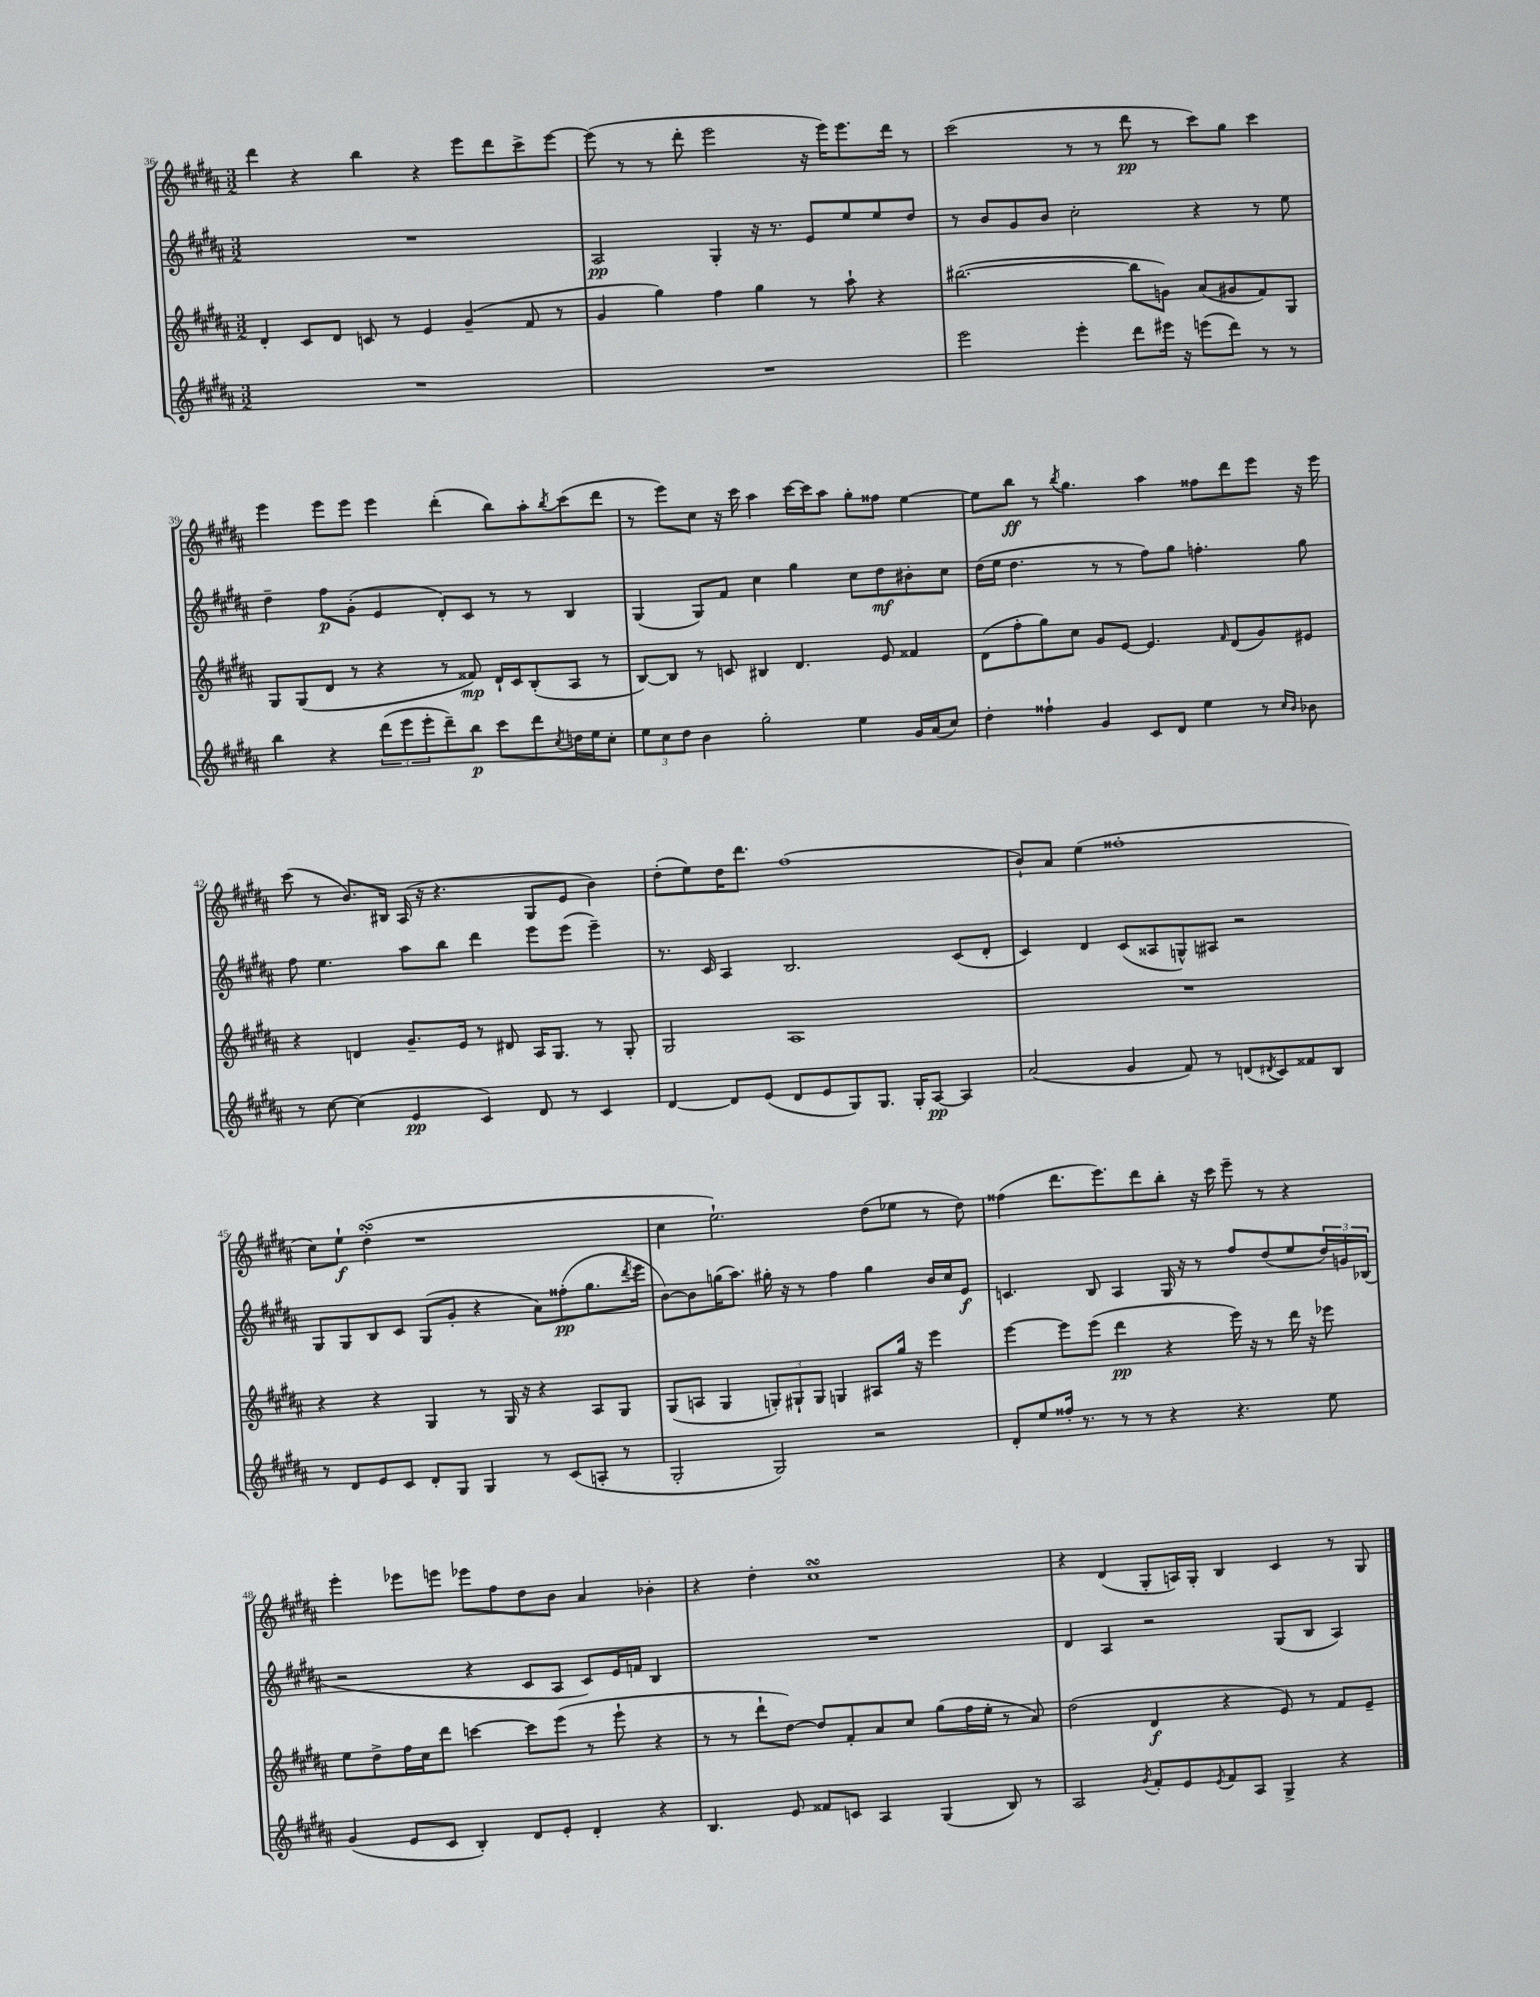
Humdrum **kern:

**kern	**dynam	**kern	**dynam	**kern	**dynam	**kern	**dynam
*part4	*part4	*part3	*part3	*part2	*part2	*part1	*part1
*staff4	*staff4	*staff3	*staff3	*staff2	*staff2	*staff1	*staff1
*clefG2	*	*clefG2	*	*clefG2	*	*clefG2	*
*k[f#c#g#d#a#]	*	*k[f#c#g#d#a#]	*	*k[f#c#g#d#a#]	*	*k[f#c#g#d#a#]	*
*M3/2	*	*M3/2	*	*M3/2	*	*M3/2	*
=36	=36	=36	=36	=36	=36	=36	=36
1.r	.	4d#'/	.	1.r	.	4ddd#\	.
.	.	8c#/L	.	.	.	4r	.
.	.	8d#/J	.	.	.	.	.
.	.	8cn/	.	.	.	4bb\	.
.	.	8r	.	.	.	.	.
.	.	4e/	.	.	.	4r	.
.	.	(4g#~/	.	.	.	8eee\L	.
.	.	.	.	.	.	8ddd#\	.
.	.	8f#/	.	.	.	8ccc#^\	.
.	.	8r	.	.	.	[8eee\J	.
=37	=37	=37	=37	=37	=37	=37	=37
1.r	.	4g#/	.	2A#/	pp	(8eee\]	.
.	.	.	.	.	.	8r	.
.	.	4gg#\)	.	.	.	8r	.
.	.	.	.	.	.	8ddd#'\	.
.	.	4ff#\	.	4G#'/	.	2eee\	.
.	.	4gg#\	.	16r	.	.	.
.	.	.	.	8.r	.	.	.
.	.	8r	.	8e/L	.	16r	.
.	.	.	.	.	.	16eee\KL)	.
.	.	8aa#`\	.	8ee/	.	8.eee\	.
.	.	4r	.	8ee/	.	.	.
.	.	.	.	.	.	16ddd#\Jk	.
.	.	.	.	8dd#/J	.	8r	.
=38	=38	=38	=38	=38	=38	=38	=38
2eee\	.	([2.bb#X\	.	8r	.	(2ccc#\	.
.	.	.	.	8b/L	.	.	.
.	.	.	.	8g#/	.	.	.
.	.	.	.	8b/J	.	.	.
4eee'\	.	.	.	2cc#'\	.	8r	.
.	.	.	.	.	.	8r	.
8ddd#\L	.	8bb#\L]	.	.	.	8ddd#\	pp
16eee#X\Jk	.	8gn\J)	.	.	.	8r	.
16r	.	.	.	.	.	.	.
(8eeen\L	.	(8a#/L	.	4r	.	8ccc#\L)	.
8ddd#\J)	.	8g#X/	.	.	.	8gg#\J	.
8r	.	8f#/)	.	8r	.	4ccc#\	.
8r	.	8G#/J	.	8ee\	.	.	.
!!LO:LB:g=z
=39	=39	=39	=39	=39	=39	=39	=39
4bb\	.	8G#/L	.	4dd#~\	.	4eee\	.
.	.	(8G#/	.	.	.	.	.
4r	.	8d#/J	.	8ff#\L	p	8eee\L	.
.	.	8r	.	(8g#'\J	.	8eee\J	.
(12ddd#\L	.	4r	.	4e/	.	4eee\	.
12eee\	.	.	.	.	.	.	.
12eee'\	.	.	.	.	.	.	.
8ddd#~\)	.	8r	.	8d#'/L)	.	(4ddd#'\	.
8bb\J	p	8f##X/)	mp	8c#/J	.	.	.
8ccc#\L	.	16d#`/LL	.	8r	.	8bb\L)	.
.	.	16c#/J	.	.	.	.	.
8ddd#\	.	(8B'/	.	8r	.	8aa#'\	.
8qcc#/	.	.	.	.	.	8qbb/	.
16ddn\L	.	8A#/J	.	4B/	.	(8ccc#\	.
16ee\J	.	.	.	.	.	.	.
8cc#'\J	.	8r	.	.	.	8ddd#\J	.
=40	=40	=40	=40	=40	=40	=40	=40
12ee\L	.	[8B/L)	.	(4G#/	.	8r	.
12cc#\	.	.	.	.	.	.	.
.	.	8B/J]	.	.	.	8eee\L)	.
12dd#\J	.	.	.	.	.	.	.
4b\	.	8r	.	8G#/L)	.	8cc#\J	.
.	.	8cn/	.	8f#/J	.	16r	.
.	.	.	.	.	.	16ccc#\	.
2gg#'\	.	4B#X/	.	4cc#\	.	4aa#\	.
.	.	4.d#/	.	4gg#\	.	[16ccc#\LL	.
.	.	.	.	.	.	16ccc#\J]	.
.	.	.	.	.	.	8aa#\J	.
4ee\	.	.	.	8cc#\L	.	8gg#'\L	.
.	.	8e/	.	8dd#\	mf	8ff##X\J	.
16g#/LL	.	4f##X/	.	8b#X'\	.	[4ee\	.
(16a#/J	.	.	.	.	.	.	.
8cc#/J)	.	.	.	8cc#\J	.	.	.
=41	=41	=41	=41	=41	=41	=41	=41
4dd#'\	.	(8d#\L	.	(16dd#\LL	.	8ee\L]	.
.	.	.	.	16ee\JJ	.	.	.
.	.	8ff#'\	.	4.dd#\	.	8bb\J	ff
4ff##X`\	.	8gg#\)	.	.	.	8r	.
.	.	.	.	.	.	8qbb/	.
.	.	8cc#\J	.	.	.	4.gg#\	.
4g#/	.	8g#/L	.	8r	.	.	.
.	.	[8e/J	.	8r	.	.	.
8c#/L	.	4.e/]	.	8ff#\L)	.	4aa#\	.
8d#/J	.	.	.	8gg#\J	.	.	.
4ee\	.	.	.	4.ffn'\	.	8ff##X\L	.
.	.	16qqf#/	.	.	.	.	.
.	.	(8d#/L	.	.	.	8ddd#\	.
8r	.	8g#/)	.	.	.	8eee\J	.
16qqcc#/LL	.	.	.	.	.	.	.
16qqb/JJ	.	.	.	.	.	.	.
8b-X\	.	8e#X/J	.	8gg#\	.	16r	.
.	.	.	.	.	.	16eee\	.
!!LO:LB:g=z
=42	=42	=42	=42	=42	=42	=42	=42
8r	.	4r	.	8ff#\	.	(8ccc#\	.
[8cc#\	.	.	.	4.ee\	.	8r	.
(4cc#\]	.	4dn/	.	.	.	8.b/L)	.
.	.	.	.	.	.	16B#X/Jk	.
4e/	pp	8.g#~/L	.	8aa#\L	.	(16A#/	.
.	.	.	.	.	.	16r	.
.	.	.	.	8bb\J	.	4.r	.
.	.	16e/Jk	.	.	.	.	.
4c#/)	.	8r	.	4ddd#\	.	.	.
.	.	8d#X/	.	.	.	.	.
8d#/	.	16A#/KL	.	8eee\L	.	8G#/L	.
.	.	8.G#/J	.	.	.	.	.
8r	.	.	.	(8eee\J	.	8e/J	.
4c#/	.	8r	.	4eee~\)	.	4b\)	.
.	.	8G#'/	.	.	.	.	.
=43	=43	=43	=43	=43	=43	=43	=43
[4d#/	.	2G#/	.	8.r	.	(8dd#'\L	.
.	.	.	.	.	.	8ee\)	.
.	.	.	.	16c#/	.	.	.
8d#/L]	.	.	.	4A#/	.	16dd#\K	.
.	.	.	.	.	.	8.ddd#\J	.
(8e/J	.	.	.	.	.	.	.
8d#/L	.	1A#	.	2.B/	.	(1ff#	.
8e/	.	.	.	.	.	.	.
8G#/)	.	.	.	.	.	.	.
8.G#/J	.	.	.	.	.	.	.
16G#'/KL	.	.	.	.	.	.	.
[8A#/J	pp	.	.	.	.	.	.
4A#/]	.	.	.	(8c#/L	.	.	.
.	.	.	.	8d#'/J	.	.	.
=44	=44	=44	=44	=44	=44	=44	=44
(2a#/	.	1.r	.	4c#/)	.	8b`/L)	.
.	.	.	.	.	.	8a#/J	.
.	.	.	.	4d#/	.	(4ee\	.
4g#/	.	.	.	(8c#/L	.	1ff##X'	.
.	.	.	.	8A##X/	.	.	.
8f#/)	.	.	.	8Gn^^/)	.	.	.
8r	.	.	.	8A#X/J	.	.	.
(8dn/L	.	.	.	2r	.	.	.
8qd#X/	.	.	.	.	.	.	.
8c#/)	.	.	.	.	.	.	.
8f##X/	.	.	.	.	.	.	.
8B/J	.	.	.	.	.	.	.
!!LO:LB:g=z
=45	=45	=45	=45	=45	=45	=45	=45
8r	.	4r	.	8G#/L	.	8cc#\L)	.
8d#/L	.	.	.	8G#/	.	8ee`\J	f
8e/	.	4r	.	8B/	.	(4dd#sSsS'\	.
8c#/J	.	.	.	8c#/J	.	.	.
8d#'/L	.	4G#/	.	(8G#/L	.	1r	.
8G#/J	.	.	.	8g#'/J	.	.	.
4G#/	.	8r	.	4r	.	.	.
.	.	16G#/	.	.	.	.	.
.	.	16r	.	.	.	.	.
8r	.	4r	.	8a#\L)	.	.	.
(8c#/L	.	.	.	(8ff##X'\	pp	.	.
8An'/J	.	8A#/L	.	8.gg#\	.	.	.
8r	.	8G#/J	.	.	.	.	.
.	.	.	.	8qddd#/	.	.	.
.	.	.	.	16eee\Jk	.	.	.
=46	=46	=46	=46	=46	=46	=46	=46
2G#'/	.	(8G#/L	.	[8b\L)	.	4cc#\	.
.	.	8An/J	.	8b\]	.	.	.
.	.	4G#/	.	(16ggn\K	.	2.ee`\)	.
.	.	.	.	8.aa#\J)	.	.	.
2G#/)	.	12Gn'/L)	.	16gg#X'\	.	.	.
.	.	.	.	16r	.	.	.
.	.	12G#X`/	.	.	.	.	.
.	.	.	.	8r	.	.	.
.	.	12G#/J	.	.	.	.	.
.	.	4Gn/	.	4ff#\	.	.	.
2r	.	8A#X/L	.	4gg#\	.	(8dd#\L	.
.	.	16gg#/Jk	.	.	.	8ee-X\J	.
.	.	16r	.	.	.	.	.
.	.	4eee\	.	16b/LL	.	8r	.
.	.	.	.	16cc#/J	.	.	.
.	.	.	.	8e/J	f	8dd#\)	.
=47	=47	=47	=47	=47	=47	=47	=47
8d#'/L	.	[4eee\	.	4.cn/	.	(4ff##X\	.
8ee/	.	.	.	.	.	.	.
16ff##X'/Jk	.	8eee\L]	.	.	.	8.ddd#\L	.
8.r	.	.	.	.	.	.	.
.	.	(8eee\J	.	8B/	.	.	.
.	.	.	.	.	.	8.eee\)	.
8r	.	4ddd#\	pp	4A#/	.	.	.
8r	.	.	.	.	.	8ddd#\	.
4r	.	4r	.	16G#/	.	8bb'\J	.
.	.	.	.	16r	.	.	.
.	.	.	.	8r	.	16r	.
.	.	.	.	.	.	16ccc#\	.
4.r	.	16eee\)	.	8ff#/L	.	8eee~\	.
.	.	16r	.	.	.	.	.
.	.	8r	.	(8dd#/	.	8r	.
.	.	16ddd#\	.	8ee/	.	4r	.
.	.	16r	.	.	.	.	.
8ee\	.	8eee-X\	.	24dd#/L)	.	.	.
.	.	.	.	24gn/	.	.	.
.	.	.	.	(24B-X/JJ	.	.	.
!!LO:LB:g=z
=48	=48	=48	=48	=48	=48	=48	=48
(4g#/	.	8ee\L	.	2r	.	4eee'\	.
.	.	8dd#^\	.	.	.	.	.
8e/L	.	16ff#\L	.	.	.	8eee-X\L	.
.	.	16cc#\J	.	.	.	.	.
8c#/J	.	8ddd#\J	.	.	.	8eeen\J	.
4B'/)	.	[4cccn\	.	4r	.	8eee-X\L	.
.	.	.	.	.	.	8ff#\	.
8d#/L	.	8ccc\L]	.	8c#/L	.	8dd#\	.
8e'/J	.	(8eee\J	.	8A#/J	.	8b\J	.
4d#'/	.	8r	.	8c#/L)	.	4a#/	.
.	.	8eee`\	.	16e/L	.	.	.
.	.	.	.	16fn/JJ	.	.	.
4r	.	4r	.	4B/	.	4b-X'\	.
=49	=49	=49	=49	=49	=49	=49	=49
4.B/	.	8r	.	1.r	.	4r	.
.	.	8r	.	.	.	.	.
.	.	8ddd#`\L	.	.	.	4dd#'\	.
8e/	.	[8dd#\J)	.	.	.	.	.
8f##X/L	.	8dd#/L]	.	.	.	1cc#sSSS	.
8cn/J	.	8f#'/	.	.	.	.	.
4A#/	.	8a#/	.	.	.	.	.
.	.	8cc#/J	.	.	.	.	.
(4G#/	.	(8gg#\L	.	.	.	.	.
.	.	16ff#\L	.	.	.	.	.
.	.	16ee'\JJ	.	.	.	.	.
8B/)	.	8r	.	.	.	.	.
8r	.	8a#/)	.	.	.	.	.
=50	=50	=50	=50	=50	=50	=50	=50
2A#/	.	(2dd#\	.	4d#/	.	4r	.
.	.	.	.	4A#/	.	(4d#/	.
8qg#/	.	.	.	.	.	.	.
8f#'/L	.	4d#/	f	2r	.	8G#'/L	.
8e/	.	.	.	.	.	16An/L)	.
.	.	.	.	.	.	16G#'/JJ	.
8qe/	.	.	.	.	.	.	.
8f#/	.	4r	.	.	.	4B/	.
8A#/J	.	.	.	.	.	.	.
4G#^/	.	8e/)	.	(8G#/L	.	4c#/	.
.	.	8r	.	8B/J	.	.	.
4r	.	8f#/L	.	4A#/)	.	8r	.
.	.	8e~/J	.	.	.	8G#/	.
==	==	==	==	==	==	==	==
*-	*-	*-	*-	*-	*-	*-	*-
